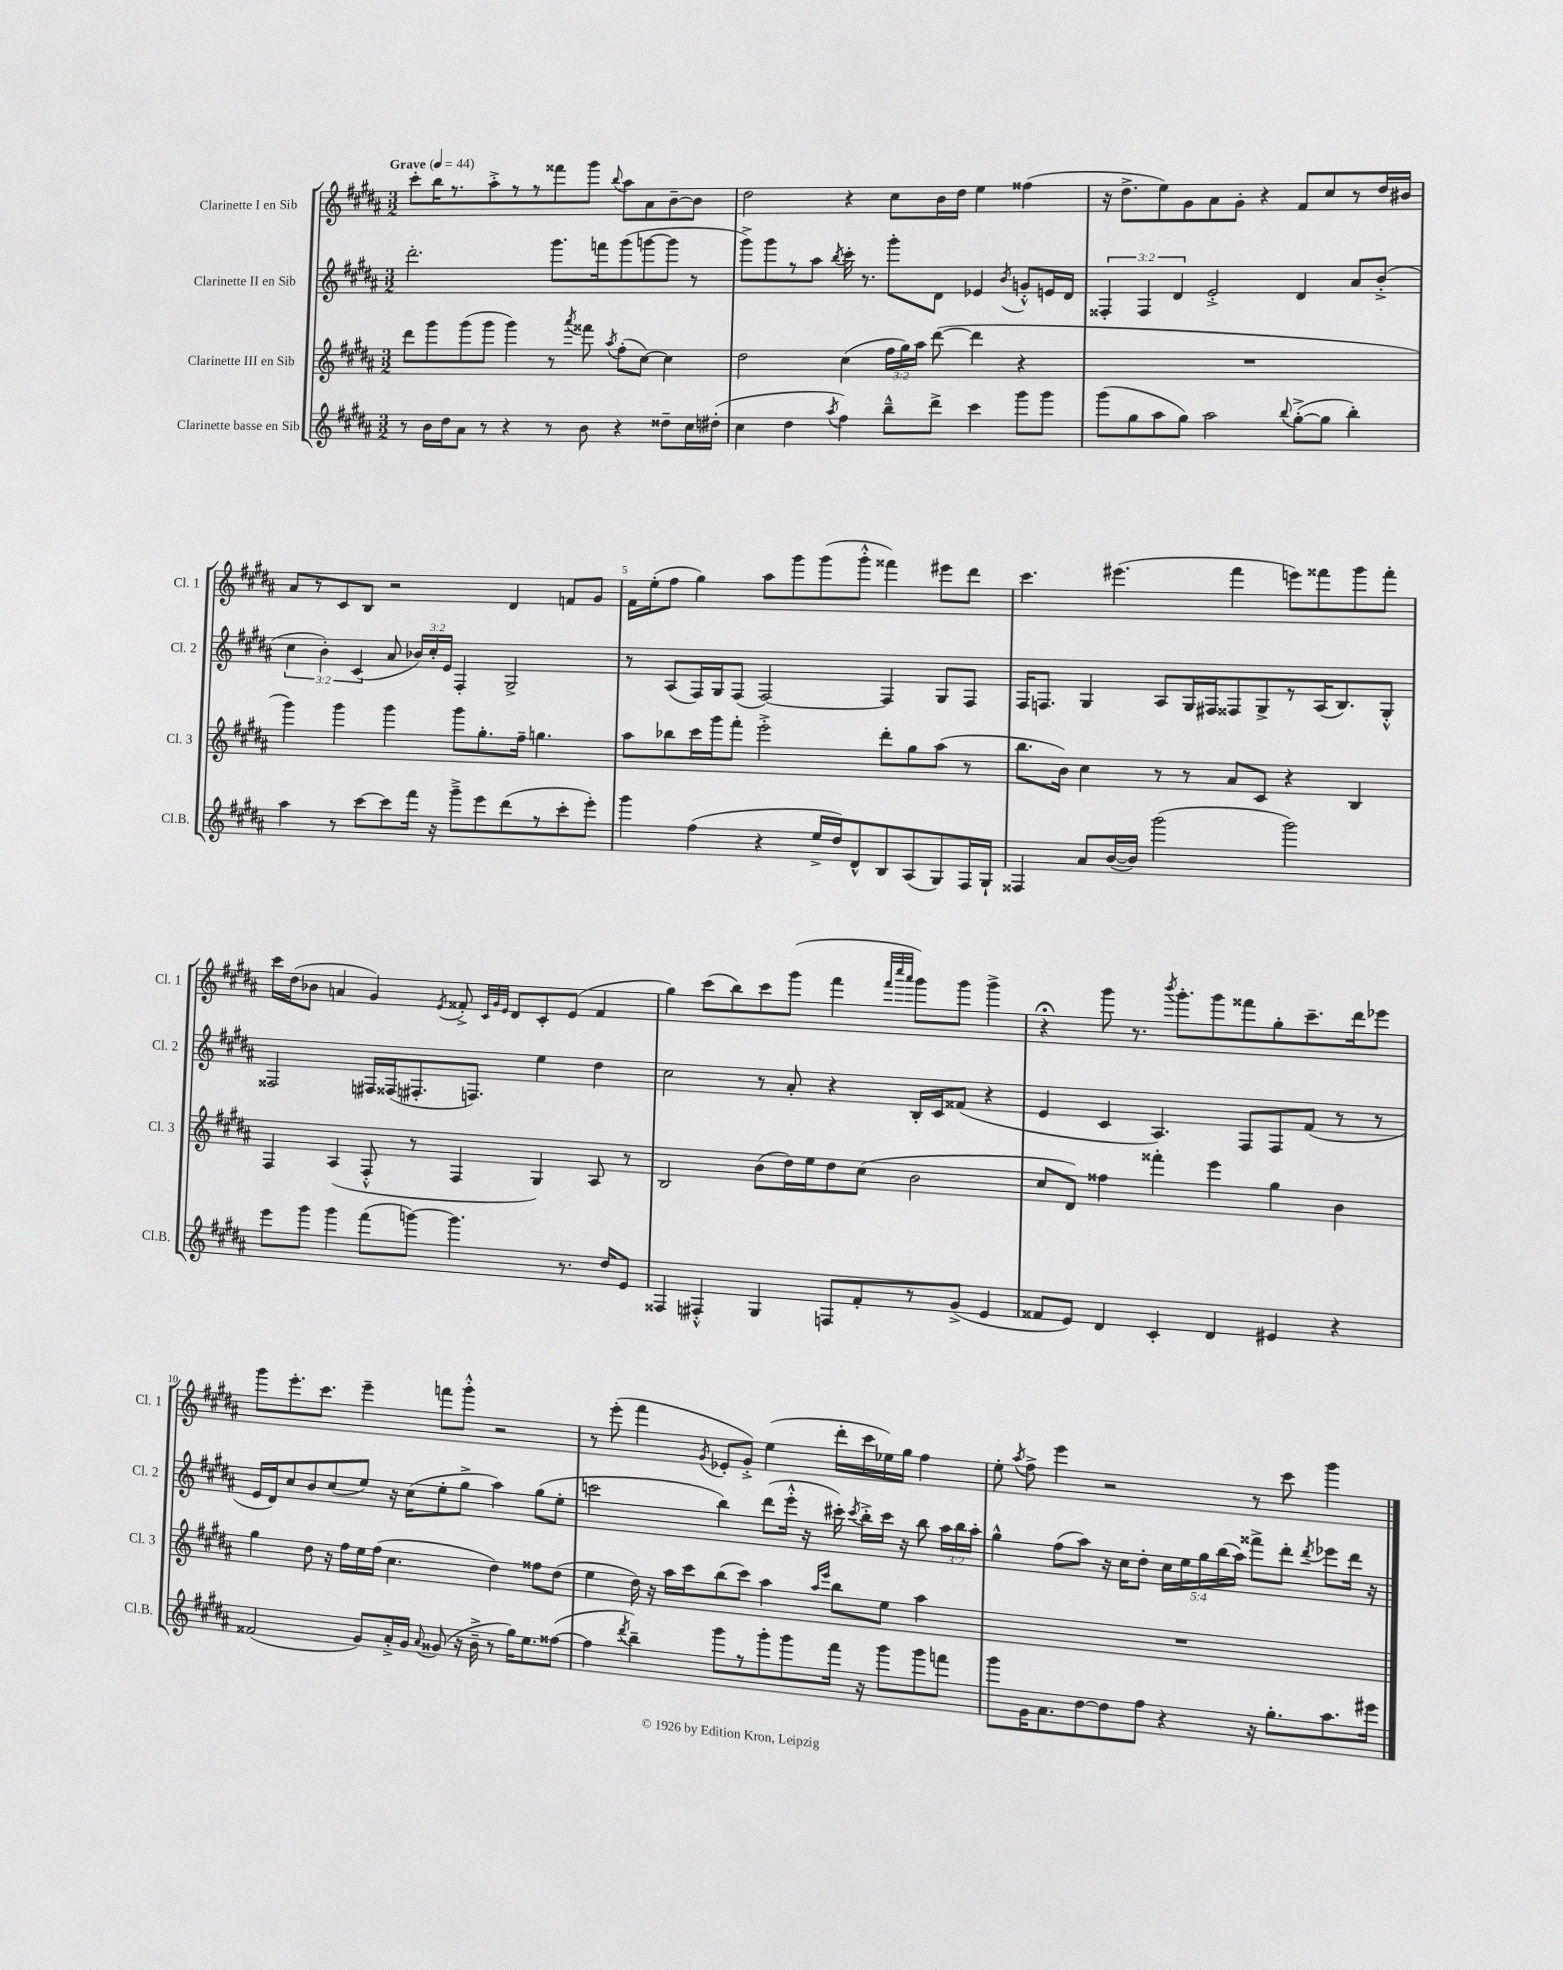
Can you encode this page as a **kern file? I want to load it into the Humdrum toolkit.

**kern	**kern	**kern	**kern
*staff4	*staff3	*staff2	*staff1
*clefG2	*clefG2	*clefG2	*clefG2
*k[f#c#g#d#a#]	*k[f#c#g#d#a#]	*k[f#c#g#d#a#]	*k[f#c#g#d#a#]
*M3/2	*M3/2	*M3/2	*M3/2
*MM44	*MM44	*MM44	*MM44
8r	8ddd#\L	2.ddd#'\	8ccc#'\L
16b\LL	8ggg#\	.	16bb\K
16dd#\J	.	.	8.r
8a#\J	(8ggg#\	.	.
8r	8ggg#\J	.	8aa#'^\
4r	4ggg#\)	.	8r
.	.	.	8r
8r	8r	8.ggg#\L	8fff##\
.	8qaaa#/	.	.
8b\	8fff##\	.	8ggg#\J
.	.	16fff\k	.
.	8qaa#/	.	8qqbb/
4r	(8ff#'\L	(8ggg#\	8aa#\L
.	[8cc#\J)	[8ggg\	8a#\
8dd##~\L	4cc#\]	8ggg\]J	[8b~\
16cc#\L	.	8r	8b\]J
(16dd#'\JJ	.	.	.
=	=	=	=
4cc#\	2dd#\	8ggg#^\L)	2dd#\
.	.	8ggg#\	.
4dd#\	.	8r	.
.	.	8aa#\J	.
8qaa#/	.	8qbb/	.
4ff#\)	(4cc#\	16ccc#'\	4r
.	.	8.r	.
8bb~^^\L	24ff#\LL	8ggg#'\L	8cc#\L
.	24gg#\)	.	.
.	24aa#\JJ	.	.
8ddd#^\J	([8ddd#\	8d#\J	16b\L
.	.	.	16dd#\JJ
4ccc#\	4ddd#\]	4e-/	4ee\
.	.	8qb/	.
8ggg#\L	4r	8g'^^/L	(4ff##\
8ggg#\J	.	16e/L	.
.	.	16d#/JJ	.
=	=	=	=
(8ggg#\L	1.r	6F##'/	16r
.	.	.	8.dd#^\L
8gg#\	.	.	.
.	.	6F##/	.
8aa#\	.	.	8ee\)
.	.	6d#/	.
8gg#\J)	.	.	8g#\
2aa#\	.	2e'^/	8a#\
.	.	.	8g#'\J
.	.	.	4r
8qqbb/	.	.	.
([8gg#'^\L	.	4d#/	8f#/L
8gg#\]J	.	.	8cc#/
4bb'\)	.	8a#/L	8r
.	.	(8b'^/J	16dd#/L
.	.	.	16b#/JJ
=	=	=	=
4aa#\	4ggg#\)	6cc#\	8a#/L
.	.	.	8r
.	.	6b'\)	.
8r	4ggg#\	.	8c#/
.	.	(6c#/	.
[8ccc#\L	.	.	8B/J
8ccc#\]	4ggg#\	8a#/	2r
16fff#\Jk	.	24b-/LL)	.
.	.	24cc#'/	.
16r	.	.	.
.	.	24e/JJ	.
8ggg#~^\L	8ggg#\L	4F#'/	.
8eee\	8.gg#'\	.	.
(8ddd#\	.	2G#^/	4d#/
.	16ff#~\Jk	.	.
8r	4.gg\	.	.
8ccc#'\	.	.	8f/L
8eee'\J)	.	.	8g#/J
=	=	=	=
4ggg#\	8aa#\L	8r	16f#\LL
.	.	.	(16ee'\J
.	8bb-\	(8A#/L	8ff#\J
(4ff#\	16ccc#\L	16F#/L)	4gg#\)
.	16ggg#\J	16G#/J	.
.	8fff#'\J	(8F#/J	.
4r	2eee'^\	[2F#/)	8aa#\L
.	.	.	8ggg#\
16ee^/LL	.	.	(8ggg#\
16dd#/J)	.	.	.
8d#^^/	.	.	8ggg#'^^\J
8B/	8ddd#'\L	4F#/]	4fff##\)
(8A#/	8gg#\	.	.
8G#/)	(8aa#\J	8G#/L	8eee#\L
16F#/L	8r	8F#/J	8ddd#\J
16G#`/JJ	.	.	.
=	=	=	=
4F##/	8.bb\L	16F#/LK	4.ccc#\
.	.	8.F/J	.
.	16b\Jk)	.	.
8a#/L	4cc#\	4G#/	.
([16b/L	.	.	(4.eee#\
16b/]JJ)	.	.	.
(2ggg#\	8r	8A#/L	.
.	8r	16G#/L	.
.	.	16F#/J	.
.	8a#/L	8F##/	4fff#\
.	8c#/J	8G#^/	.
2ggg#\)	4r	8r	8eee\L)
.	.	(16A#/K	8fff##\
.	.	8.B/)	.
.	4B/	.	8ggg#\
.	.	8G#'^^/J	8fff##'\J
=	=	=	=
8eee\L	4F#/	2F##/	16ccc#\LL
.	.	.	(16dd#\J
8ggg#\J	.	.	8b-\J
4ggg#\	(4A#/	.	4a/
(8fff#\L	8F#'^^/	16F#/LL	4g#/)
.	.	(16F##/J	.
[8ggg\J)	8r	8.F#'/	.
.	.	.	8qe/
4.ggg\]	4F#/	.	8f##'^/
.	.	8.F/J)	.
.	.	.	32qqc#/LLL
.	.	.	32qqg#/
.	.	.	32qqe/JJJ
.	.	.	8d#/L
.	4G#/)	4ee\	8c#'/
8.r	.	.	(8e/J
.	8A#/	4dd#\	4f##/
16dd#/LK	.	.	.
8e/J	8r	.	.
=	=	=	=
4F##/	2B/	2cc#\	4gg#\)
4F#'^^/	.	.	(8ccc#\L
.	.	.	8bb\)
4G#/	(8b\L	8r	8ccc#\
.	16dd#\L)	8a#'/	(8ggg#\J
.	16ee\J	.	.
8F/L	8dd#\	4r	4fff#\
8f#'/	(8cc#\J	.	.
.	.	.	32qqfff#/LLL
.	.	.	32qqcccc#/
.	.	.	32qqaaa#/JJJ
8r	2b\	16B'/LL	8ggg#\L)
.	.	16c#/J	.
(8g#^/J	.	(8f##/J	8ggg#\J
4e/	.	4r	4ggg#^\
=	=	=	=
8f##/L	8cc#/L	4e/	4r;
8e/J)	8d#/J)	.	.
4d#/	4ff##\	4c#/	8ggg#\
.	.	.	8.r
4c#'/	4fff##'\	4.A#/)	.
.	.	.	8qbbb/
.	.	.	8.ggg#'\L
4d#/	4eee\	.	8ggg#\
.	.	8F#/L	8fff##\
4e#/	4gg#\	8F#/	8gg#'\
.	.	(8f#/J	8.ccc#~\
4r	4b\	8r	.
.	.	.	16ddd#\k
.	.	8r	8eee-\J
=	=	=	=
(2f##/	4gg#\	16e/LL	8ggg#\L
.	.	16d#/J)	.
.	.	8cc#/	8.eee'\
.	8dd#\	8b/	.
.	.	.	8.ccc#\J
.	16r	(8cc#/	.
.	16ff#\LL	.	.
8g#/L)	16ee\	8ee/J)	4eee~\
.	(16ff#\JJ	.	.
16a#'^/L	4.cc#\	16r	.
16g#/JJ	.	(16cc#\LK	.
8qqa#/	.	.	.
(8g##/	.	8ee'\	8fff\L
16r	.	8gg#^\J	8ggg#'^^\J
16b~^\	.	.	.
8r	4dd#\)	4aa#\)	2r
16gg#\LK)	.	.	.
8.ee\	.	.	.
.	8ff##\L	(8gg#\L	.
([8ff##\J	(8dd#\J	8ee'\J	.
=	=	=	=
4ff##\]	4ee\	2ccc\	8r
.	.	.	(8eee'\
8qddd#/	.	.	.
4bb~\)	16dd#\)	.	4fff#\
.	16r	.	.
.	16aa#\LL	.	.
.	16ccc#\J	.	.
.	.	.	8qg#/
8ggg#\L	(8bb\	4bb\)	8e-'/L
8r	8ccc#\J)	.	8g#'^/J)
8ggg#'\	4aa#\	(8ddd#\L	(4ee\
8ggg#\	.	16eee'^^\Jk	.
.	.	16r	.
.	16qqaa#/LL	.	.
.	16qqeee/JJ	.	.
16fff#\Jk	8bb\L	16ccc#'\)	16ddd#'\LL
.	.	8qccc#/	.
16r	.	16bb'^\LL	16ccc#\
8ggg#\L	8ee\J	16ccc#\JJ	16ee-\)
.	.	16r	16gg#\JJ
8ggg#\	4aa#\	8bb\	4ff#\
8fff\J	.	24aa#\LL	.
.	.	24bb\	.
.	.	24aa#'\JJ	.
=	=	=	=
8ggg#\L	1.r	4gg#^^\	8ee'\
.	.	.	8qaa#/
16g#\K	.	.	8ff#^\
8.a#\	.	.	.
.	.	(8ff#\L	4eee\
[8dd#\	.	8aa#\J)	.
8dd#\]	.	16r	2r
.	.	16cc#\LK	.
8ff#\J	.	8dd#'\J	.
4r	.	20cc#\LL	.
.	.	20ee\	.
.	.	20gg#\	.
.	.	(20bb\	.
.	.	20aa#\JJ)	.
16r	.	8fff##^\L	8r
8.gg#'\L	.	.	.
.	.	8ddd#'\J	8ccc#\
.	.	8qddd#/	.
8.aa#\	.	8eee-\L	4ggg#\
.	.	16ddd#\Jk	.
16eee#\Jk	.	16r	.
==	==	==	==
*-	*-	*-	*-
